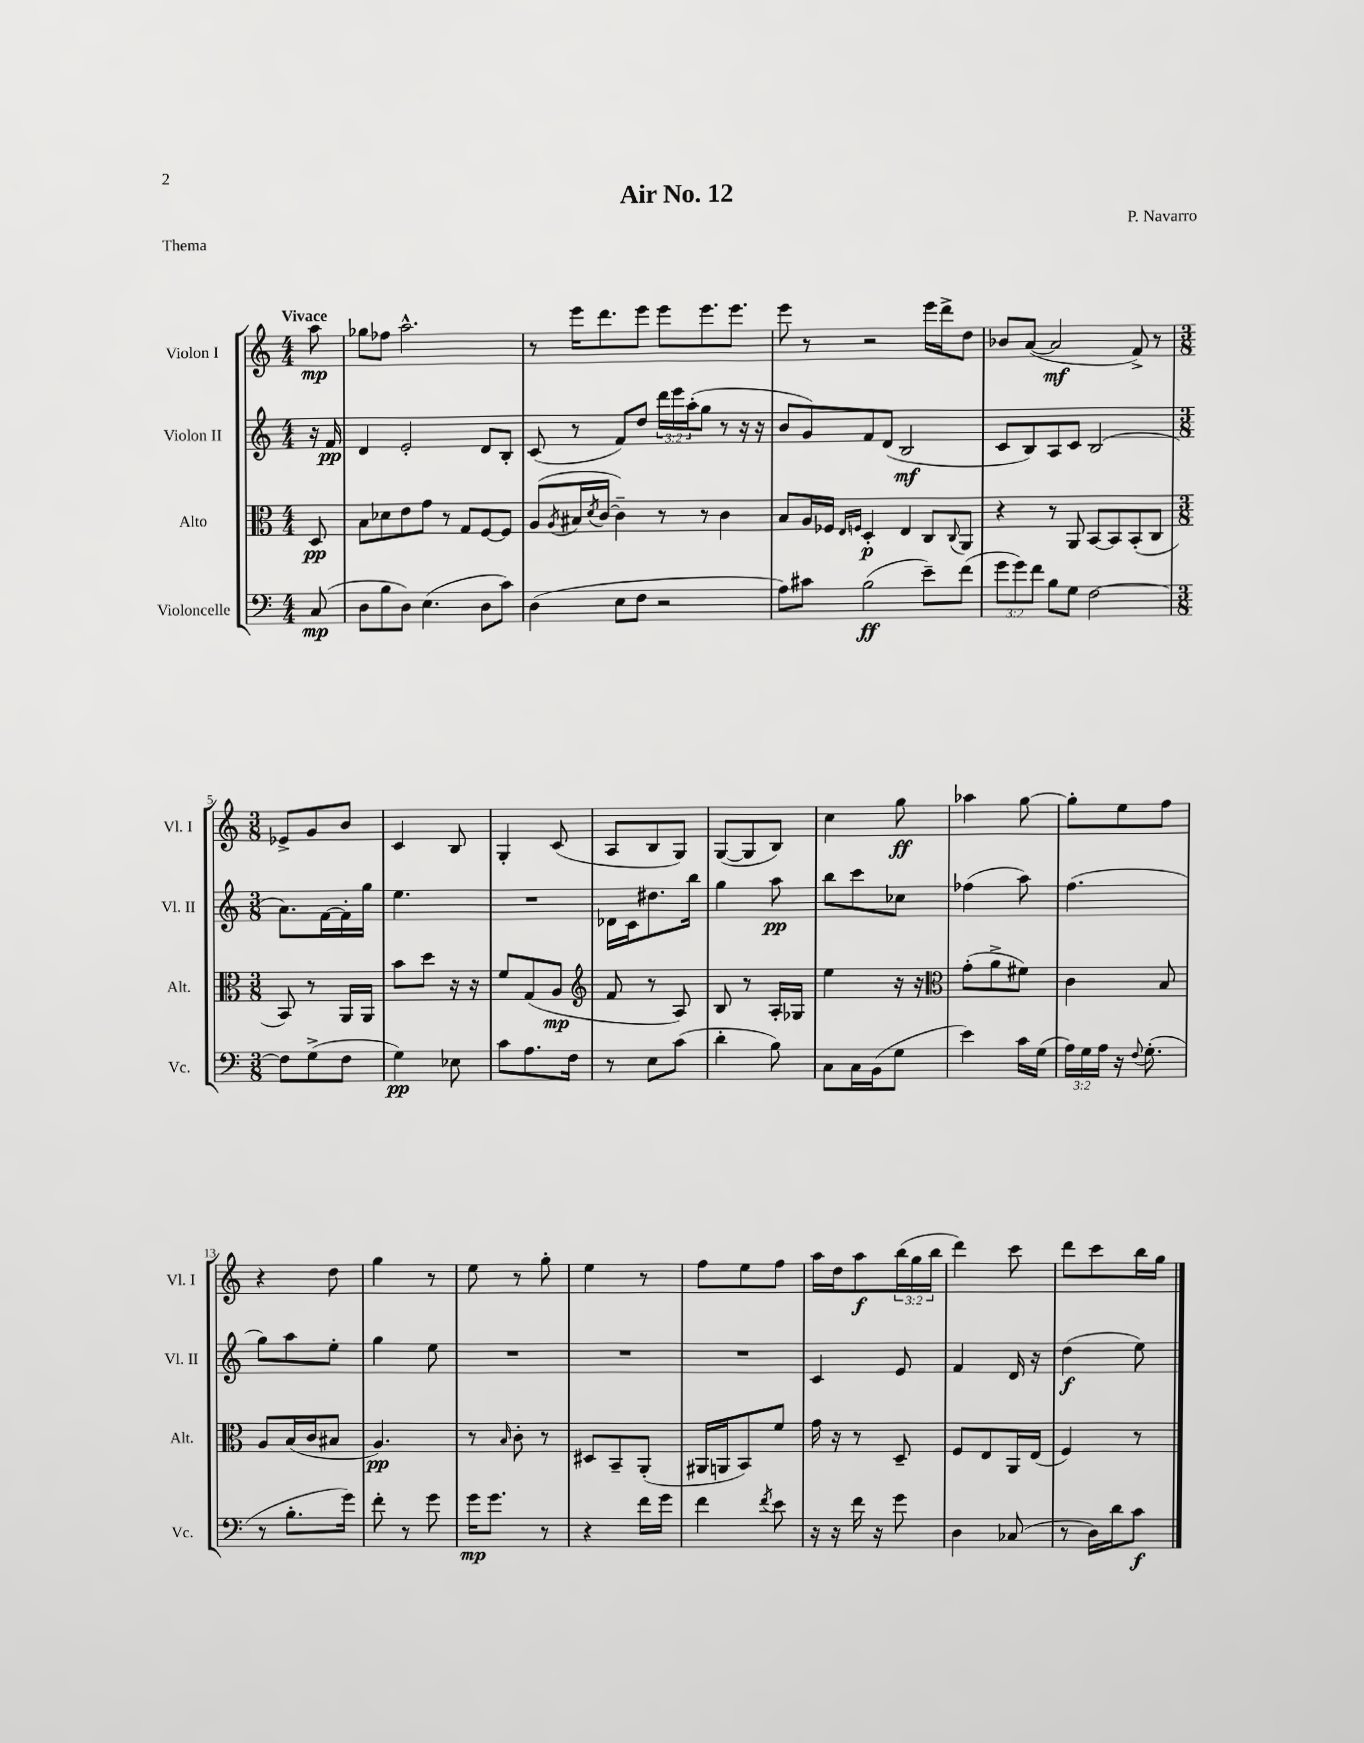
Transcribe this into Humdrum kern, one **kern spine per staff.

**kern	**dynam	**kern	**dynam	**kern	**dynam	**kern	**dynam
*part4	*part4	*part3	*part3	*part2	*part2	*part1	*part1
*staff4	*staff4	*staff3	*staff3	*staff2	*staff2	*staff1	*staff1
*I"Violoncelle	*	*I"Alto	*	*I"Violon II	*	*I"Violon I	*
*I'Vc.	*	*I'Alt.	*	*I'Vl. II	*	*I'Vl. I	*
*clefF4	*	*clefC3	*	*clefG2	*	*clefG2	*
*k[]	*	*k[]	*	*k[]	*	*k[]	*
*M4/4	*	*M4/4	*	*M4/4	*	*M4/4	*
=	=	=	=	=	=	=	=
!	!	!	!	!	!	!LO:TX:a:B:t=Vivace	!
(8C/	mp	8D/	pp	16r	.	8aa\	mp
.	.	.	.	16f/	pp	.	.
=1	=1	=1	=1	=1	=1	=1	=1
8D\L	.	8B\L	.	4d/	.	8gg-X\L	.
8B\	.	8d-X\	.	.	.	8ff-X\J	.
8D\J)	.	8e\	.	2e'/	.	2.aa^^\	.
(4.E\	.	8g\J	.	.	.	.	.
.	.	8r	.	.	.	.	.
.	.	8G/L	.	.	.	.	.
8D\L	.	[8F/	.	8d/L	.	.	.
8c\J)	.	8F/J]	.	8B'/J	.	.	.
=2	=2	=2	=2	=2	=2	=2	=2
(4D\	.	(8A/L	.	(8c/	.	8r	.
.	.	8qA/	.	.	.	.	.
.	.	16B#X/L	.	8r	.	16eee\KL	.
.	.	8qd/	.	.	.	.	.
.	.	[16c/JJ	.	.	.	8.ddd\	.
8E\L	.	4c~\])	.	8f/L)	.	.	.
8F\J	.	.	.	8dd/J	.	8eee\J	.
2r	.	8r	.	24ddd\LL	.	8eee\L	.
.	.	.	.	24eee\	.	.	.
.	.	.	.	(24aa'\J	.	.	.
.	.	8r	.	8gg\J	.	8.eee\	.
.	.	4c\	.	8r	.	.	.
.	.	.	.	.	.	8.eee\J	.
.	.	.	.	16r	.	.	.
.	.	.	.	16r	.	.	.
=3	=3	=3	=3	=3	=3	=3	=3
8A\L)	.	8B/L	.	8b/L	.	8eee\	.
8c#X\J	.	16A/L	.	8g/)	.	8r	.
.	.	16F-X/JJ	.	.	.	.	.
.	.	16qqE/LL	.	.	.	.	.
.	.	16qqFn/JJ	.	.	.	.	.
(2B\	ff	4D'/	p	8f/	.	2r	.
.	.	.	.	(8d/J	.	.	.
.	.	4E/	.	2B/	mf	.	.
8e~\L)	.	8C/L	.	.	.	16eee\LL	.
.	.	.	.	.	.	16ddd^\J	.
.	.	8qqC/	.	.	.	.	.
(8f\J	.	8AA/J	.	.	.	8dd\J	.
=4	=4	=4	=4	=4	=4	=4	=4
12g\L	.	4r	.	8c/L	.	8b-X/L	.
12g\)	.	.	.	.	.	.	.
.	.	.	.	8B/)	.	([8a/J	.
12f\J	.	.	.	.	.	.	.
8B\L	.	8r	.	8A/	.	2a/]	mf
8G\J	.	8AA/	.	8c/J	.	.	.
[2F\	.	[8BB/L	.	(2B/	.	.	.
.	.	8BB/]	.	.	.	.	.
.	.	(8BB'/	.	.	.	8f^/)	.
.	.	8C/J	.	.	.	8r	.
!!LO:LB:g=z
=5	=5	=5	=5	=5	=5	=5	=5
*M3/8	*	*M3/8	*	*M3/8	*	*M3/8	*
8F\L]	.	8BB/)	.	8.a\L)	.	8e-X^/L	.
(8G^\	.	8r	.	.	.	8g/	.
.	.	.	.	[16f\L	.	.	.
8F\J	.	16AA/LL	.	16f'\]	.	8b/J	.
.	.	16AA/JJ	.	16gg\JJ	.	.	.
=6	=6	=6	=6	=6	=6	=6	=6
4G\)	pp	8b\L	.	4.ee\	.	4c/	.
.	.	8dd\J	.	.	.	.	.
8E-X\	.	16r	.	.	.	8B/	.
.	.	16r	.	.	.	.	.
=7	=7	=7	=7	=7	=7	=7	=7
8c\L	.	8f/L	.	4.r	.	4G'/	.
8.A\	.	(8G/	.	.	.	.	.
.	.	8A/J	mp	.	.	(8c/	.
16F\Jk	.	.	.	.	.	.	.
=8	=8	=8	=8	=8	=8	=8	=8
*	*	*clefG2	*	*	*	*	*
8r	.	8f/	.	16d-X\LL	.	8A/L	.
.	.	.	.	16c\J	.	.	.
8E\L	.	8r	.	8.dd#X\	.	8B/	.
(8c\J	.	8A/)	.	.	.	8G/J)	.
.	.	.	.	16bb\Jk	.	.	.
=9	=9	=9	=9	=9	=9	=9	=9
4d'\	.	8B/	.	4gg\	.	([8G/L	.
.	.	8r	.	.	.	8G/]	.
8B\)	.	16A'/LL	.	8aa\	pp	8B/J)	.
.	.	16G-X/JJ	.	.	.	.	.
=10	=10	=10	=10	=10	=10	=10	=10
8C\L	.	4ee\	.	8bb\L	.	4cc\	.
16C\L	.	.	.	8ccc\	.	.	.
(16BB\J	.	.	.	.	.	.	.
8G\J	.	16r	.	8cc-X\J	.	8gg\	ff
.	.	16r	.	.	.	.	.
=11	=11	=11	=11	=11	=11	=11	=11
*	*	*clefC3	*	*	*	*	*
4e\)	.	(8g'\L	.	(4ff-X\	.	4aa-X\	.
.	.	8a^\	.	.	.	.	.
16c\LL	.	8f#X\J)	.	8aa\)	.	[8gg\	.
(16G\JJ	.	.	.	.	.	.	.
=12	=12	=12	=12	=12	=12	=12	=12
24A\LL)	.	4c\	.	(4.ff\	.	8gg'\L]	.
24G\	.	.	.	.	.	.	.
24A\JJ	.	.	.	.	.	.	.
16r	.	.	.	.	.	8ee\	.
8qqF/	.	.	.	.	.	.	.
(8.G'\	.	.	.	.	.	.	.
.	.	8B/	.	.	.	8ff\J	.
!!LO:LB:g=z
=13	=13	=13	=13	=13	=13	=13	=13
8r	.	8A/L	.	8gg\L)	.	4r	.
8.B'\L	.	(16B/L	.	8aa\	.	.	.
.	.	16c/J	.	.	.	.	.
.	.	8B#X/J	.	8ee'\J	.	8dd\	.
16g\Jk)	.	.	.	.	.	.	.
=14	=14	=14	=14	=14	=14	=14	=14
8f'\	.	4.A/)	pp	4gg\	.	4gg\	.
8r	.	.	.	.	.	.	.
8g\	.	.	.	8ee\	.	8r	.
=15	=15	=15	=15	=15	=15	=15	=15
16g\KL	mp	8r	.	4.r	.	8ee\	.
8.g\J	.	.	.	.	.	.	.
.	.	16qqB/	.	.	.	.	.
.	.	8c'\	.	.	.	8r	.
8r	.	8r	.	.	.	8gg'\	.
=16	=16	=16	=16	=16	=16	=16	=16
4r	.	8D#X/L	.	4.r	.	4ee\	.
.	.	8BB~/	.	.	.	.	.
16f\LL	.	(8AA'/J	.	.	.	8r	.
16g\JJ	.	.	.	.	.	.	.
=17	=17	=17	=17	=17	=17	=17	=17
4f\	.	16AA#X/LL	.	4.r	.	8ff\L	.
.	.	16AAn/J	.	.	.	.	.
.	.	8BB/)	.	.	.	8ee\	.
8qf/	.	.	.	.	.	.	.
8e\	.	8f/J	.	.	.	8ff\J	.
=18	=18	=18	=18	=18	=18	=18	=18
16r	.	16g\	.	4c/	.	16aa\LL	.
16r	.	16r	.	.	.	16dd\J	.
16f\	.	8r	.	.	.	8aa\	f
16r	.	.	.	.	.	.	.
8g\	.	8D~/	.	8e/	.	(24bb\L	.
.	.	.	.	.	.	24gg\	.
.	.	.	.	.	.	24bb\JJ	.
=19	=19	=19	=19	=19	=19	=19	=19
4D\	.	8F/L	.	4f/	.	4ddd\)	.
.	.	8E/	.	.	.	.	.
(8C-X/	.	16AA/L	.	16d/	.	8ccc\	.
.	.	(16E/JJ	.	16r	.	.	.
=20	=20	=20	=20	=20	=20	=20	=20
8r	.	4F/)	.	(4dd\	f	8ddd\L	.
16D\LL)	.	.	.	.	.	8ccc\	.
16d\J	.	.	.	.	.	.	.
8c\J	f	8r	.	8ee\)	.	16bb\L	.
.	.	.	.	.	.	16gg\JJ	.
==	==	==	==	==	==	==	==
*-	*-	*-	*-	*-	*-	*-	*-
